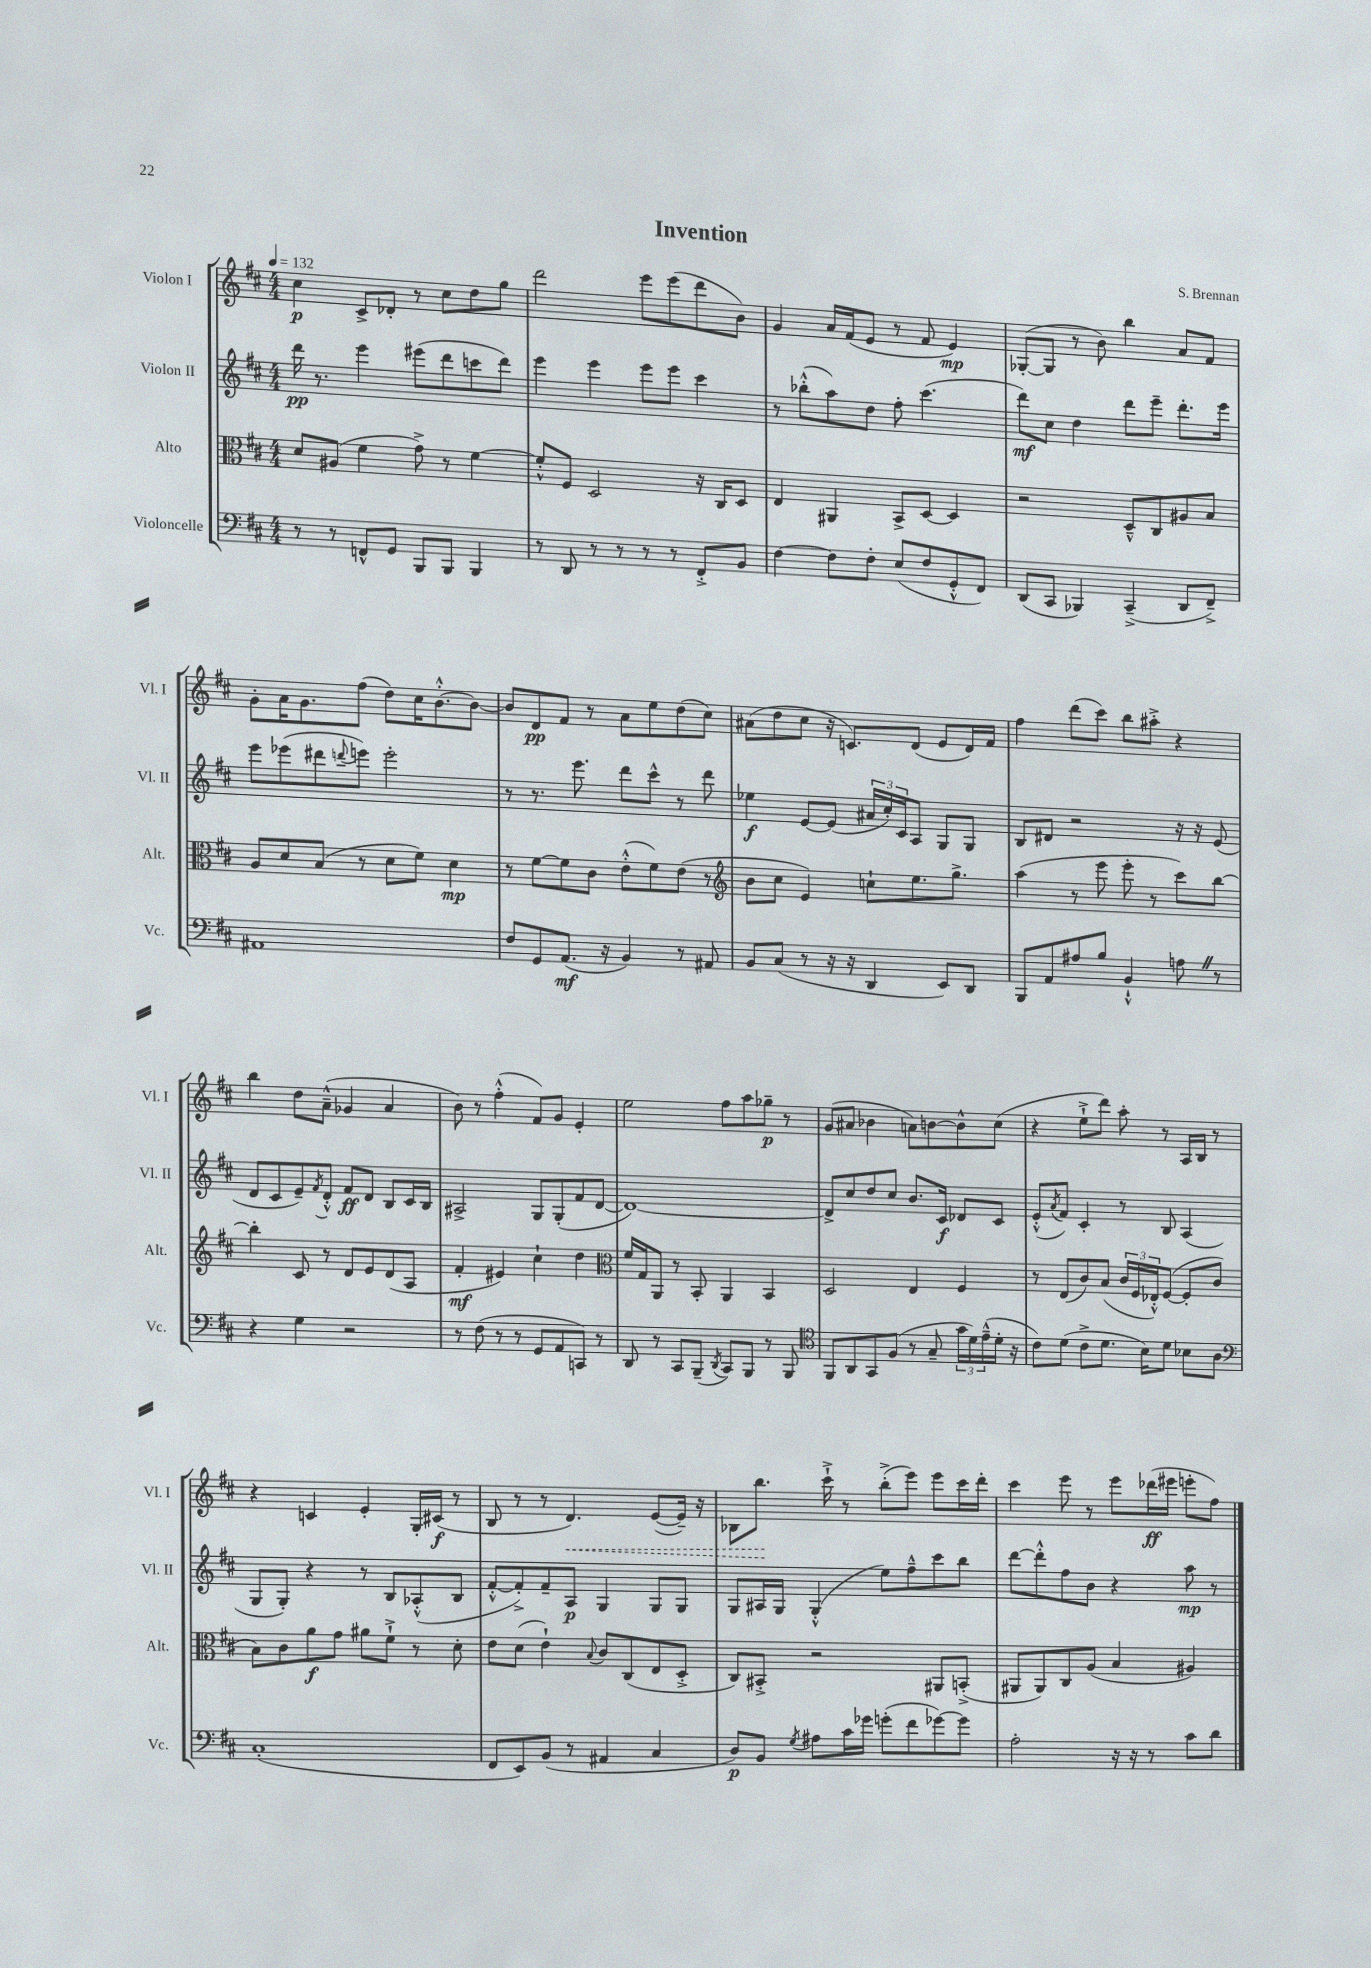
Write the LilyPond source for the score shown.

\header { title = "Invention" composer = "S. Brennan" }
<<
\new StaffGroup <<
\new Staff = "s0" \with { instrumentName = "Violon I" shortInstrumentName = "Vl. I" } {
    \clef treble \key d \major \numericTimeSignature \time 4/4 \tempo 4 = 132
    cis''4\p cis'8-> des'8-. r8 cis''8 d''8 g''8 |
    d'''2 e'''8 e'''8( d'''8 b'8) |
    g'4 a'16 fis'16( e'8 r8 fis'8 e'4\mp) |
    ges8~-.( ges8 r8 b'8) b''4 a'8 fis'8 |
    g'8-. a'16 g'8. fis''8( d''8) cis''16 b'8.~-.-^ b'8~ |
    b'8 d'8\pp fis'8 r8 a'8 e''8 d''8( cis''8) |
    ais'8( d''8 cis''8 r16 c'8.) d'8( e'8 d'16) fis'16 |
    fis''4 d'''8( cis'''8) b''8 ais''8-.-> r4 |
    b''4 d''8 a'8---^( ges'4 a'4 |
    b'8) r8 fis''4-.-^( fis'8) g'8 e'4-. |
    e''2 fis''8 a''8 ges''8--\p r8 |
    g'8( ais'8 bes'4 a'8) b'8~ b'8-^ cis''8( |
    r4 e''8-!-> d'''8) a''8-. r8 a16 b16 r8 |
    r4 c'4 e'4-. g16-. cis'16\f( r8 |
    b8 r8 r8 \once \override Hairpin.style = #'dashed-line d'4.\<) e'8~( e'16--) r16 |
    bes8 b''8.\! cis'''16-!-> r8 b''8-.->( e'''8) e'''8 cis'''16 d'''16-. |
    cis'''4 e'''8 r8 e'''8 des'''16\ff( eis'''16 e'''8-. fis''8) \bar "|." |
}
\new Staff = "s1" \with { instrumentName = "Violon II" shortInstrumentName = "Vl. II" } {
    \clef treble \key d \major \numericTimeSignature \time 4/4
    d'''16\pp r8. e'''4 eis'''8( d'''8 c'''8 d'''8) |
    e'''4 e'''4 e'''8 e'''8 cis'''4 |
    r8 bes''8-.-^( a''8) d''8 fis''8-. cis'''4.( |
    d'''8\mf) cis''8 d''4 d'''8 e'''8-- d'''8.-. e'''16 |
    e'''8 ees'''8( dis'''8 \appoggiatura { d'''8 } e'''8) e'''2-. |
    r8 r8. e'''8. d'''8 cis'''8-^ r8 d'''8 |
    ees''4\f e'8~ e'8( \tuplet 3/2 { ais'16 cis''16-.) cis'16 } a8 g8 g8 |
    b8 dis'8 r2 r16 r16 e'8( |
    d'8 cis'8 e'8--) \acciaccatura { fis'8 } d'8-.-^ fis'8\ff d'8 b8 cis'16 b16 |
    ais2-> g8 g8-.( fis'8 d'8~ |
    d'1~) |
    d'8-> cis''8 d''8 cis''8 b'8. cis'16\f des'8 cis'8 |
    e'8-.-^( \acciaccatura { a'8 } fis'8) cis'4-. r8 b8 a4( |
    g8 g8-.) r4 r8 b8 aes8-.-^( b8 |
    fis'8~-.-^ fis'8-.->) fis'8-- a8\p g4 g8 g8 |
    g8 ais16 g16 g4-.-^( e''8) fis''8---^ cis'''8 b''8 |
    d'''8~ d'''8-.-^ fis''8 b'8 r4 a''8\mp r8 \bar "|." |
}
\new Staff = "s2" \with { instrumentName = "Alto" shortInstrumentName = "Alt." } {
    \clef alto \key d \major \numericTimeSignature \time 4/4
    d'8 ais8( fis'4 g'8->) r8 fis'4~ |
    fis'8-.-^ fis8 d2 r16 cis16 d8 |
    e4 ais,4 b,8-> d8~ d4 |
    r2 d8---^ cis8 ais8 b8 |
    a8 d'8 b8( r8 d'8 fis'8) d'4\mp |
    r8 fis'8~ fis'8 cis'8 e'8-.-^( fis'8) e'8( r8 |
    \clef treble b'8 cis''8 e'4) c''8-! e''8. g''8.-> |
    a''4( r8 e'''8 e'''8-. r8 cis'''8) b''8~ |
    b''4-. cis'8 r8 d'8 e'8 d'8( a8 |
    fis'4-.\mf eis'4) cis''4-! d''4 |
    \clef alto fis'16 g16 a,8 r8 b,8-. a,4 b,4 |
    d2 e4 fis4 |
    r8 e8( cis'8) b8( \tuplet 3/2 { cis'16 fis16 ees16-.-^) } fis8~( fis8-. cis'8 |
    b8) cis'8 a'8\f g'8 ais'8 fis'8-!-> r8 d'8-. |
    e'8 d'8( e'4-!) \appoggiatura { b8 } cis'8 cis8( e8 d8-.-> |
    cis8) bis,8-.-> r2 ais,8 b,8-.->( |
    ais,8 ais,8) cis8 a8( b4 ais4) \bar "|." |
}
\new Staff = "s3" \with { instrumentName = "Violoncelle" shortInstrumentName = "Vc." } {
    \clef bass \key d \major \numericTimeSignature \time 4/4
    r8 r8 f,8-^ g,8 b,,8 b,,8 b,,4 |
    r8 d,8 r8 r8 r8 r8 fis,8-.-> b,8 |
    fis4~ fis8 fis8-. e8( fis8 g,8-.-^ fis,8) |
    d,8( cis,8 bes,,4) cis,4--->( d,8 fis,8--->) |
    ais,1 |
    fis8 g,8 a,8.\mf( r16 b,4) r8 ais,8 |
    b,8 cis8( r8 r16 r16 d,4 e,8) d,8 |
    b,,8 a,8 ais8 b8 b,4-!-^ a8 \once \override BreathingSign.text = \markup { \musicglyph "scripts.caesura.straight" } \breathe r8 |
    r4 g4 r2 |
    r8 fis8( r8 r8 g,8 a,8 c,8) r8 |
    d,8 r8 cis,8 b,,8--( \acciaccatura { d,8 } cis,8) b,,8 r8 b,,8 |
    \clef tenor fis,8 a,8 g,8 fis8( r8 g8-- \tuplet 3/2 { g'16 d'16) e'16---^( } d'16-. r16 |
    cis'8) d'8( cis'8-> d'8. b16) d'8 bes8 a8 |
    \clef bass cis1-.( |
    fis,8 e,8) b,8( r8 ais,4 cis4 |
    d8\p) b,8 \acciaccatura { g8 } ais8 cis'16 ges'16 g'8-.( fis'8 ges'8~) ges'8 |
    a2-. r16 r16 r8 cis'8 d'8 \bar "|." |
}
>>
>>
\layout { \context { \Score \remove "Bar_number_engraver" } }
